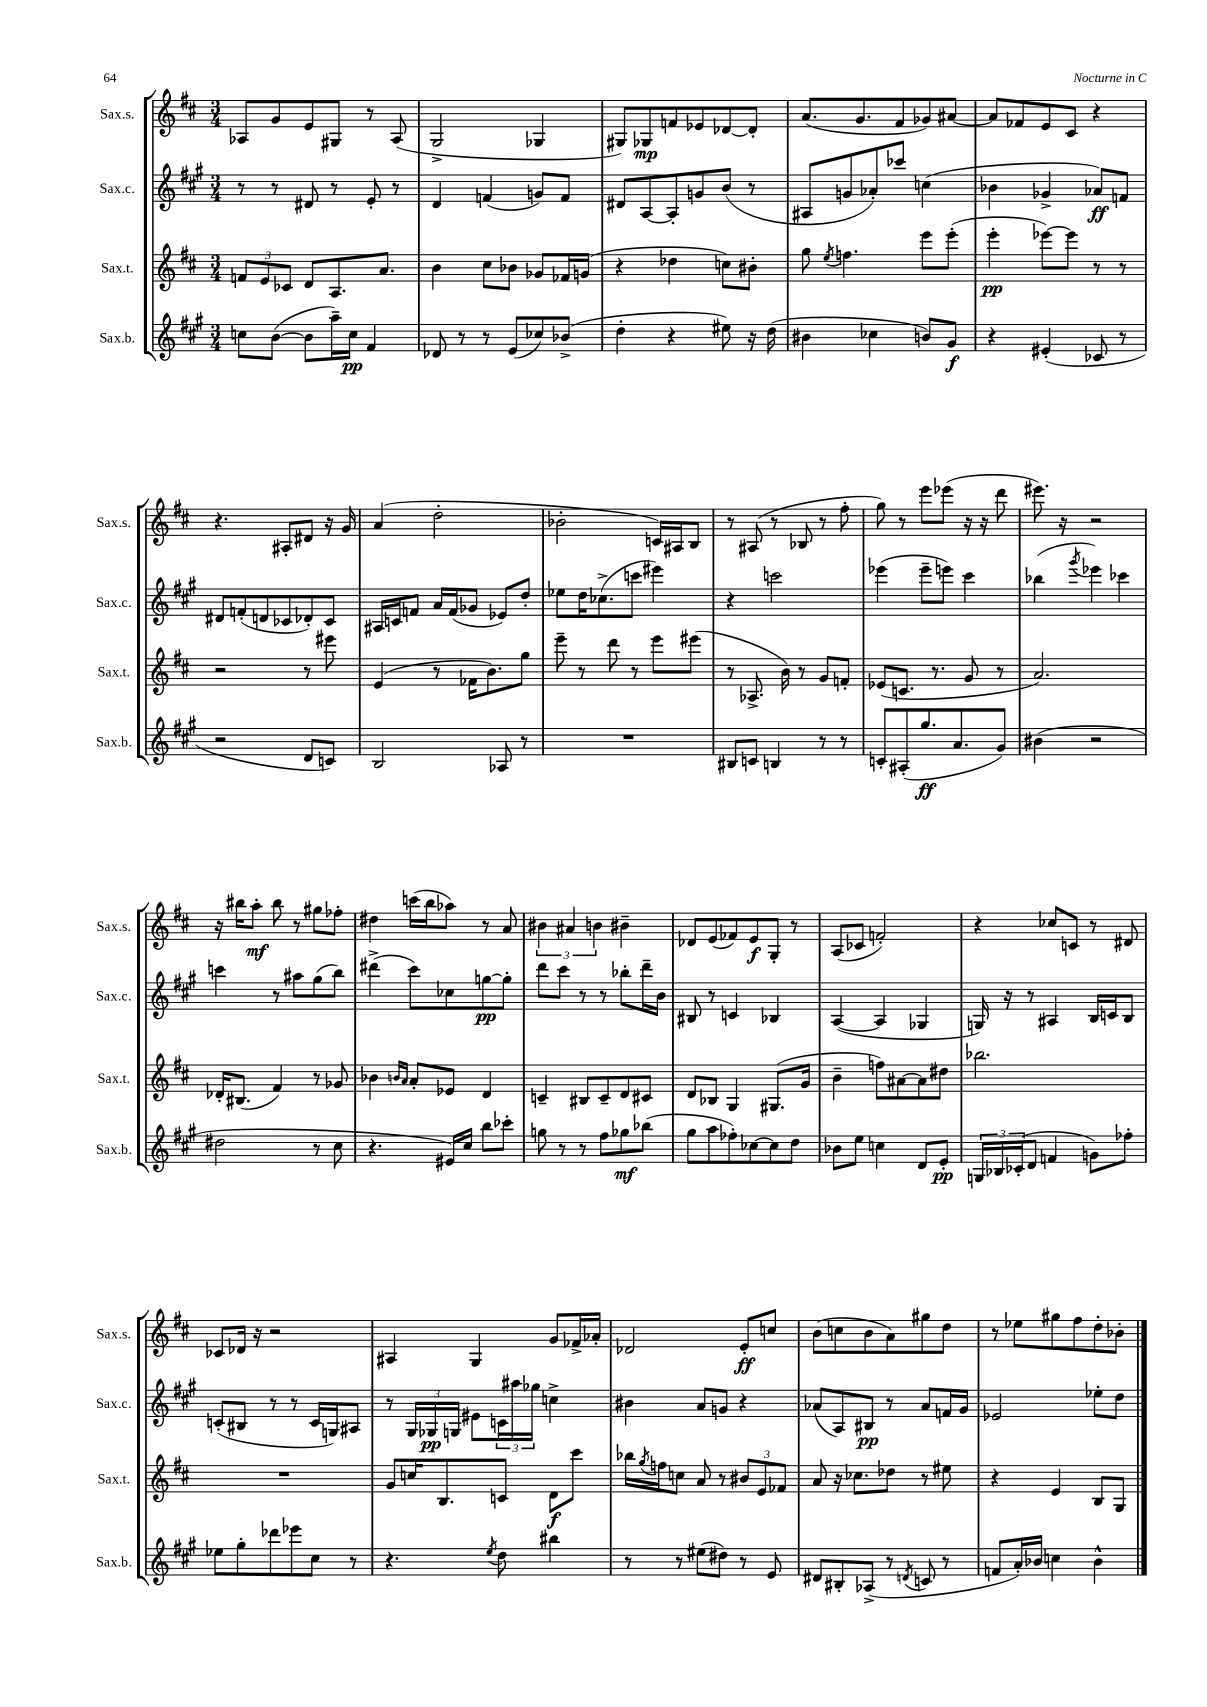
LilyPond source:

<<
\new StaffGroup <<
\new Staff = "s0" \with { instrumentName = "Sax.s." shortInstrumentName = "Sax.s." } {
    \clef treble \key d \major \numericTimeSignature \time 3/4
    aes8 g'8 e'8 gis8 r8 aes8( |
    g2-> ges4 |
    gis8) ges8\mp f'8 ees'8 des'8~ des'8-. |
    a'8.( g'8. fis'8 ges'8) ais'8~ |
    ais'8 fes'8 e'8 cis'8 r4 |
    r4. ais8-. dis'8 r16 g'16 |
    a'4( d''2-. |
    bes'2-. c'16) ais16 b8 |
    r8 ais8( r8 bes8 r8 fis''8-. |
    g''8) r8 e'''8 ees'''8( r16 r16 d'''8 |
    eis'''8.) r16 r2 |
    r16 bis''16 a''8-.\mf bis''8 r8 gis''8 fes''8-. |
    dis''4 c'''16( b''16 aes''8) r8 a'8 |
    \tuplet 3/2 { bis'4 ais'4 b'4 } bis'4-- |
    des'8 e'8( fes'8) e'8\f g8-. r8 |
    a8( ces'8 f'2-.) |
    r4 ces''8 c'8 r8 dis'8 |
    ces'8 des'16 r16 r2 |
    ais4 g4 g'8 fes'16-> aes'16-. |
    des'2 e'8-.\ff c''8 |
    b'8( c''8 b'8 a'8) gis''8 d''8 |
    r8 ees''8 gis''8 fis''8 d''8-. bes'8-. \bar "|." |
}
\new Staff = "s1" \with { instrumentName = "Sax.c." shortInstrumentName = "Sax.c." } {
    \clef treble \key a \major \numericTimeSignature \time 3/4
    r8 r8 dis'8 r8 e'8-. r8 |
    d'4 f'4( g'8) f'8 |
    dis'8 a8~ a8-. g'8 b'8( r8 |
    ais8 g'8 aes'8-.) ces'''8 c''4( |
    bes'4 ges'4-> aes'8\ff) f'8 |
    dis'8 f'8-.( d'8 ces'8 des'8-.) ces'8 |
    ais16 c'16 f'8 a'16 f'16( ges'8 ees'8) d''8-. |
    ees''8 d''16 ces''8.->( c'''8 eis'''4) |
    r4 c'''2 |
    ees'''4( ees'''8-- e'''8) cis'''4 |
    bes''4( \acciaccatura { gis'''8 } ees'''4) ces'''4 |
    c'''4 r8 ais''8 gis''8( b''8) |
    dis'''4->( cis'''8) ces''8 g''8~\pp g''8-. |
    d'''8 cis'''8 r8 r8 bes''8-. d'''16-- b'16 |
    bis8 r8 c'4 bes4 |
    a4~( a4 ges4 |
    g16) r16 r8 ais4 b16 c'16 b8 |
    c'8-.( bis8 r8 r8 c'16 g16) ais8 |
    r8 \tuplet 3/2 { gis16 ges16\pp g16 } eis'8 \tuplet 3/2 { c'16 ais''16 ges''16 } c''4-> |
    bis'4 a'8 g'8 r4 |
    aes'8( a8) bis8\pp r8 aes'8 f'16 gis'16 |
    ees'2 ees''8-. d''8 \bar "|." |
}
\new Staff = "s2" \with { instrumentName = "Sax.t." shortInstrumentName = "Sax.t." } {
    \clef treble \key d \major \numericTimeSignature \time 3/4
    \tuplet 3/2 { f'8 e'8 ces'8 } d'8 a8. a'8. |
    b'4 cis''8 bes'8 ges'8 fes'16 g'16( |
    r4 des''4 c''8) bis'8-. |
    g''8 \acciaccatura { e''8 } f''4. e'''8 e'''8-.( |
    e'''4-.\pp ees'''8~) ees'''8 r8 r8 |
    r2 r8 eis'''8 |
    e'4( r8 fes'16 b'8.) g''8 |
    e'''8-- r8 d'''8 r8 e'''8 eis'''8( |
    r8 aes8.-> b'16) r8 g'8 f'8-. |
    ees'8( c'8. r8. g'8 r8 |
    a'2.) |
    des'16-. bis8.( fis'4) r8 ges'8 |
    bes'4 \grace { b'16 a'16 } a'8-. ees'8 d'4 |
    c'4-- bis8 c'8-- d'8 cis'8 |
    d'8 bes8 g4 gis8.( g'16 |
    b'4-- f''8) ais'8~ ais'8 dis''8 |
    bes''2. |
    R2. |
    g'8 c''16 b8. c'8 d'8\f cis'''8 |
    bes''16 \acciaccatura { g''8 } f''16 c''8 a'8 r8 \tuplet 3/2 { bis'8 e'8 fes'8 } |
    a'8 r16 ces''8. des''8 r8 eis''8 |
    r4 e'4 b8 g8 \bar "|." |
}
\new Staff = "s3" \with { instrumentName = "Sax.b." shortInstrumentName = "Sax.b." } {
    \clef treble \key a \major \numericTimeSignature \time 3/4
    c''8 b'8~( b'8 a''16--) c''16\pp fis'4 |
    des'8 r8 r8 e'8( ces''8) bes'8->( |
    d''4-. r4 eis''8) r16 d''16( |
    bis'4 ces''4 b'8) gis'8\f |
    r4 eis'4-.( ces'8 r8 |
    r2 d'8 c'8) |
    b2 aes8 r8 |
    R2. |
    bis8 c'8 b4 r8 r8 |
    c'8-. ais8-.( gis''8.\ff a'8. gis'8) |
    bis'4( r2 |
    dis''2 r8 cis''8 |
    r4. eis'16) cis''16 b''8 ces'''8-. |
    g''8 r8 r8 fis''8 ges''8\mf bes''8( |
    gis''8 a''8 fes''8-.) ces''8~ ces''8 d''8 |
    bes'8 e''8 c''4 d'8 e'8-.\pp |
    \tuplet 3/2 { g16 bes16 ces'16-.( } d'8 f'4 g'8) fes''8-. |
    ees''8 gis''8-. des'''8 ees'''8 cis''8 r8 |
    r4. \acciaccatura { e''8 } d''8 bis''4 |
    r8 r8 eis''8( dis''8) r8 e'8 |
    dis'8 bis8-. aes8->( r8 \acciaccatura { d'8 } c'8 r8 |
    f'8 a'16-.) bes'16 c''4 bes'4-^ \bar "|." |
}
>>
>>
\layout { \context { \Score \remove "Bar_number_engraver" } }
